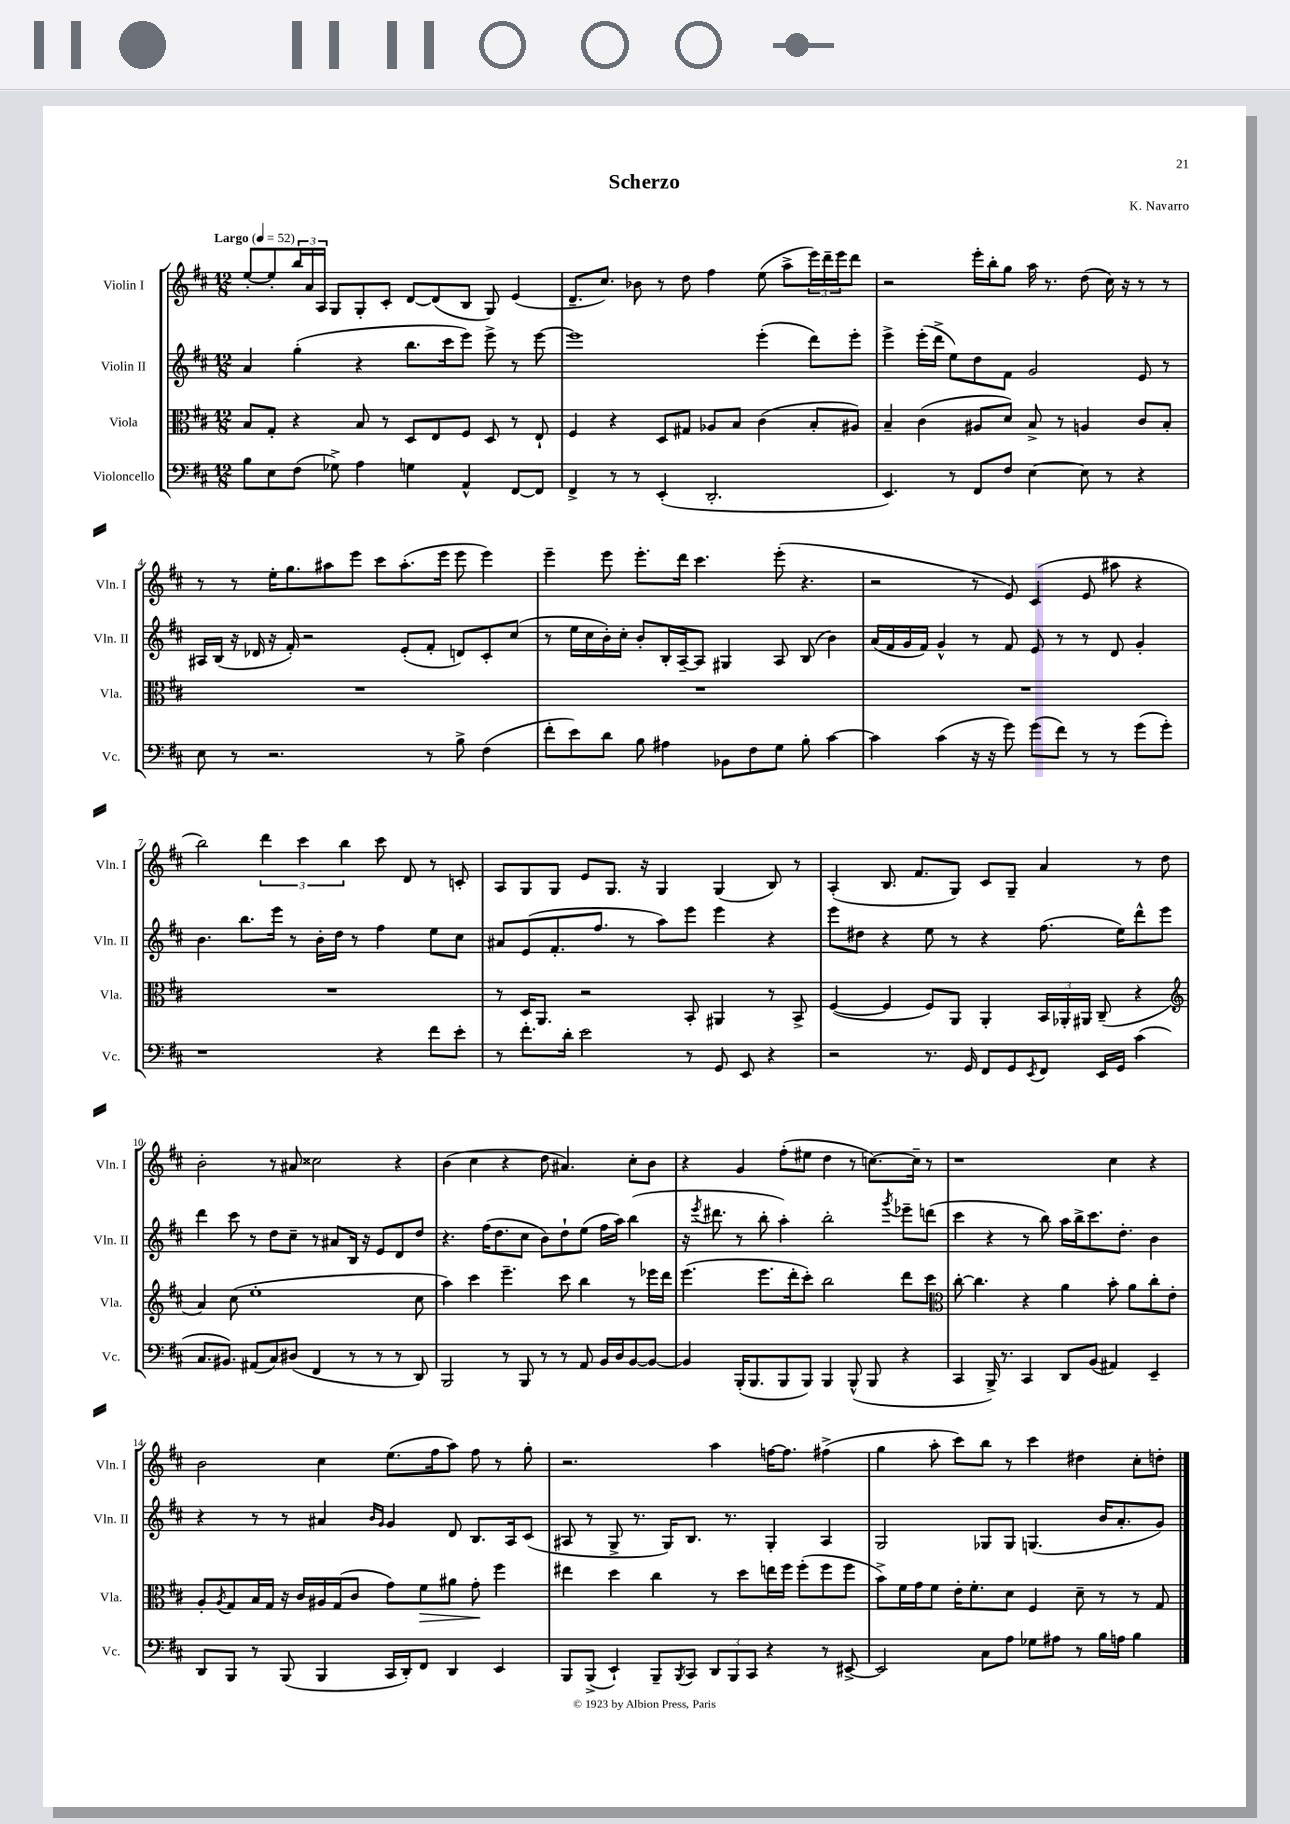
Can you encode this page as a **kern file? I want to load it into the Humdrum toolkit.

**kern	**kern	**dynam	**kern	**kern
*part4	*part3	*part3	*part2	*part1
*staff4	*staff3	*staff3	*staff2	*staff1
*I"Violoncello	*I"Viola	*	*I"Violin II	*I"Violin I
*I'Vc.	*I'Vla.	*	*I'Vln. II	*I'Vln. I
*clefF4	*clefC3	*	*clefG2	*clefG2
*k[f#c#]	*k[f#c#]	*	*k[f#c#]	*k[f#c#]
*M12/8	*M12/8	*	*M12/8	*M12/8
*MM52	*MM52	*	*MM52	*MM52
=1	=1	=1	=1	=1
!	!	!	!	!LO:TX:a:B:t=Largo
8B\L	8B/L	.	4a/	[8ee'/L
8E\	8G'/J	.	.	8ee'/]
(8F#\J	4r	.	(4gg'\	24bb/L
.	.	.	.	24a/
.	.	.	.	24A/JJ
8G-X^\)	.	.	.	8G/L
4A\	8B/	.	4r	8G'/
.	8r	.	.	8c#'/J
4Gn\	8D/L	.	8.bb\L	[8d/L
.	8E/	.	.	(8d/]
.	.	.	16ccc#\k	.
4AA^^/	8F#/J	.	8eee\J)	8B/J
.	8D/	.	8eee^\	8G/)
[8FF#/L	8r	.	8r	(4e/
8FF#/J]	8E`/	.	[8eee\	.
=2	=2	=2	=2	=2
4FF#^/	4F#/	.	1eee]	8.d~/L
.	.	.	.	8.cc#/J)
8r	4r	.	.	.
8r	.	.	.	8b-X\
(4EE'/	8D/L	.	.	8r
.	8G#X/J	.	.	8dd\
2.DD'/	8A-X/L	.	.	4ff#\
.	8B/J	.	.	.
.	(4c#\	.	(4eee'\	(8ee\
.	.	.	.	8aa^\L
.	8B'/L	.	8ddd\L)	24eee\L)
.	.	.	.	24ddd~\
.	.	.	.	24eee\J
.	8A#X/J)	.	8eee'\J	8ddd\J
=3	=3	=3	=3	=3
4.EE/)	4B~/	.	4eee^\	2r
.	(4c#\	.	(16eee'\LL	.
.	.	.	16ddd^\JJ	.
8r	.	.	8ee\L)	.
8FF#/L	8A#X/L	.	8dd\	16eee'\LL
.	.	.	.	16bb'\J
8F#/J	8d/J)	.	8f#\J	8gg\J
[4E\	8B^/	.	2g/	16aa\
.	.	.	.	8.r
.	8r	.	.	.
8E\]	4An/	.	.	(8dd\
8r	.	.	.	16cc#\)
.	.	.	.	16r
4r	8c#/L	.	8e/	8r
.	8B'/J	.	8r	8r
!!LO:LB:g=z
=4	=4	=4	=4	=4
8E\	1.r	.	16A#X/LL	8r
.	.	.	(16B/JJ	.
8r	.	.	16r	8r
.	.	.	16d-X/	.
2.r	.	.	16r	16ee'\KL
.	.	.	16f#'/)	8.gg\
.	.	.	2r	.
.	.	.	.	8aa#X\
.	.	.	.	8eee\J
.	.	.	.	8ccc#\L
.	.	.	(8e'/L	(8.aa#'\
8r	.	.	8f#'/J	.
.	.	.	.	16eee\Jk
8B^\	.	.	8dn/L)	8eee\
(4F#\	.	.	8c#'/	4eee\)
.	.	.	(8cc#/J	.
=5	=5	=5	=5	=5
8f#'\L	1.r	.	8r	4eee~\
8e\)	.	.	16ee\LL	.
.	.	.	16cc#\	.
8d\J	.	.	16b'\)	8eee\
.	.	.	16cc#'\JJ	.
8B\	.	.	8b'/L	8.eee'\L
4A#X\	.	.	16B'/L	.
.	.	.	[16A~/J	16ddd\Jk
.	.	.	8A/J]	4.ccc#\
8BB-X\L	.	.	4G#X/	.
8F#\	.	.	.	.
8G\J	.	.	8A/	(8eee'\
8B'\	.	.	(8B/	4.r
[4c#\	.	.	4b\)	.
=6	=6	=6	=6	=6
4c#\]	1.r	.	(16a/LL	2r
.	.	.	16f#/	.
.	.	.	16g/	.
.	.	.	16f#/JJ)	.
(4c#\	.	.	4g^^/	.
16r	.	.	8r	8r
16r	.	.	.	.
8g\)	.	.	8f#/	8e/)
(8g\L	.	.	8e/	(4c#/
8f#\J)	.	.	8r	.
8r	.	.	8r	8e/
8r	.	.	8d/	8aa#X\
(8g\L	.	.	4g'/	4r
8g'\J)	.	.	.	.
!!LO:LB:g=z
=7	=7	=7	=7	=7
1r	1.r	.	4.b\	2bb\)
.	.	.	8.bb\L	.
.	.	.	.	6ddd\
.	.	.	16eee\Jk	.
.	.	.	8r	.
.	.	.	.	6ccc#\
.	.	.	16b'\LL	.
.	.	.	16dd\JJ	.
.	.	.	.	6bb\
.	.	.	8r	.
4r	.	.	4ff#\	8ccc#\
.	.	.	.	8d/
8f#\L	.	.	8ee\L	8r
8e'\J	.	.	8cc#\J	8cn'/
=8	=8	=8	=8	=8
8r	8r	.	8a#X/L	8A/L
8.f#'\L	16D/KL	.	(8e/	8G/
.	8.AA/J	.	.	.
.	.	.	8.f#'/	8G/J
16d'\Jk	.	.	.	.
2e\	2r	.	.	8e/L
.	.	.	8.ff#/J	.
.	.	.	.	8.G/J
.	.	.	8r	.
.	.	.	.	16r
.	.	.	8aa\L)	4G/
8r	8BB'/	.	8eee\J	.
8GG/	4AA#X/	.	4eee\	(4G/
8EE/	.	.	.	.
4r	8r	.	4r	8B/)
.	8BB^/	.	.	8r
=9	=9	=9	=9	=9
2r	([4F#/	.	8eee\L	(4A'/
.	.	.	8dd#X\J	.
.	4F#/]	.	4r	8.B/
.	.	.	.	8.f#/L
8.r	8F#/L)	.	8ee\	.
.	8AA/J	.	8r	8G/J)
16GG/	.	.	.	.
8FF#/L	4AA'/	.	4r	8c#/L
8GG/	.	.	.	8G~/J
8qEE/	.	.	.	.
8FF#/J	24BB/LL	.	(8.ff#\	4a/
.	24AA-X'/	.	.	.
.	24AA#X/JJ	.	.	.
16EE/LL	(8C#~/	.	.	.
16GG/JJ	.	.	16ee\KL)	.
(4c#\	4r	.	8ddd^^\	8r
.	.	.	8eee\J	8dd\
!!LO:LB:g=z
=10	=10	=10	=10	=10
*	*clefG2	*	*	*
8.C#/L	4a/)	.	4ddd\	2b'\
8.BB#X/J)	.	.	.	.
.	(8cc#\	.	8ccc#\	.
(8AA#X/L	1ee'	.	8r	.
8C#/)	.	.	8dd\L	8r
(8D#X/J	.	.	8cc#~\J	8a#X/
4FF#/	.	.	8r	2cc##X\
.	.	.	8a#X/L	.
8r	.	.	16B/Jk	.
.	.	.	16r	.
8r	.	.	8e/L	.
8r	.	.	8d/	4r
8DD/)	8cc#\	.	8dd/J	.
=11	=11	=11	=11	=11
2BBB/	4aa\)	.	4.r	(4b\
.	4ccc#\	.	.	4cc#\
.	.	.	(16ff#\KL	.
.	.	.	8.dd\	.
8r	4.eee~\	.	.	4r
8BBB/	.	.	8cc#\J	.
8r	.	.	8b\L)	8dd\
8r	8ccc#\	.	8dd`\	4.a#X/)
8AA/	4bb\	.	(8ee\J	.
16BB/LL	.	.	16ff#\LL	.
16D/J	.	.	16aa\JJ)	.
[8BB/	8r	.	(4bb\	8cc#'\L
8BB/J_	16eee-X\LL	.	.	8b\J
.	16ddd\JJ	.	.	.
=12	=12	=12	=12	=12
4BB/]	(4.eee\	.	16r	4r
.	.	.	8qeee/	.
.	.	.	8.ddd#X\	.
(16BBB'/KL	.	.	8r	4g/
8.BBB/	.	.	.	.
.	8.eee\L	.	8bb'\	.
8BBB/	.	.	4aa'\)	(8ff#'\L
.	16ddd'\k	.	.	.
8BBB/J)	8ccc#'\J)	.	.	8ee#X\J
4BBB/	2bb\	.	2bb'\	4dd\
(8BBB^^/	.	.	.	8r
8BBB/	.	.	.	[8.ccn\L)
.	.	.	8qggg/	.
4r	8ddd\L	.	8eee-X~\L	.
.	.	.	.	16cc~\Jk]
.	8ccc#\J	.	(8dddn\J	8r
=13	=13	=13	=13	=13
*	*clefC3	*	*	*
4CC#/	[8cc#'\	.	4ccc#\	1r
.	4.cc#\]	.	.	.
16BBB^/)	.	.	4r	.
8.r	.	.	.	.
4CC#/	4r	.	8r	.
.	.	.	8bb\)	.
8DD/L	4a\	.	16aa\LL	.
.	.	.	16bb^\J	.
(8BB/J	.	.	8.ccc#\	.
4AA#X/)	8b'\	.	.	4cc#\
.	.	.	8.dd'\J	.
.	8a\L	.	.	.
4EE~/	8cc#'\	.	4b\	4r
.	8e'\J	.	.	.
!!LO:LB:g=z
=14	=14	=14	=14	=14
8DD/L	8A'/L	.	4r	2b\
.	8qA/	.	.	.
8BBB/J	8G/	.	.	.
8r	16B/L	.	8r	.
.	16G/JJ	.	.	.
(8BBB/	16r	.	8r	.
.	16c#/LL	.	.	.
4BBB/	16A#X/	.	4a#X/	4cc#\
.	(16G/J	.	.	.
.	8c#/J	.	.	.
.	.	.	16qqb/LL	.
.	.	.	16qqg/JJ	.
16CC#/LL	8g\L)	.	4g/	(8.ee\L
16DD'/J)	.	.	.	.
!	!	!LO:HP:b	!	!
8FF#/J	8f#\	>	.	.
.	.	.	.	16ff#\k
4DD/	8a#X\J	.	8d/	8aa\J)
.	8g'\	.	8.B/L	8ff#\
4EE/	4ff#\	]	.	8r
.	.	.	16A/k	.
.	.	.	(8c#/J	8gg'\
=15	=15	=15	=15	=15
8BBB/L	4ee#X\	.	8A#X/	2.r
(8BBB^/J	.	.	8r	.
4EE`/)	4dd\	.	8G^/	.
.	.	.	8.r	.
8BBB~/L	4cc#\	.	.	.
.	.	.	16G/KL)	.
8qBBB/	.	.	.	.
8CC#/J	.	.	8.B/J	.
12DD/L	8r	.	.	4aa\
.	.	.	8.r	.
12BBB/	.	.	.	.
.	8dd\L	.	.	.
12CC#/J	.	.	.	.
4r	16een\L	.	4G'/	[16ffn\KL
.	16ff#\JJ	.	.	8.ff\J]
.	(8ff#'\L	.	.	.
8r	8ff#\	.	4A#/	(4ff#X^\
[8EE#X^/	8ff#\J	.	.	.
=16	=16	=16	=16	=16
2EE#/]	8b^\L)	.	2G/	4gg\
.	16f#\L	.	.	.
.	16g\J	.	.	.
.	8f#\J	.	.	8aa'\
.	16e'\KL	.	.	8ccc#\L)
.	8.f#'\	.	.	.
8C#\L	.	.	8G-X/L	8bb\J
8A\J	8d\J	.	8G-/J	8r
8G-X\L	4F#/	.	(4.Gn/	4ccc#\
8A#X\J	.	.	.	.
8r	8d~\	.	.	4dd#X\
16B\LL	8r	.	16b/KL	.
16An\JJ	.	.	8.a'/	.
4B\	8r	.	.	8cc#'\L
.	8G/	.	8g/J)	8ddn'\J
==	==	==	==	==
*-	*-	*-	*-	*-
